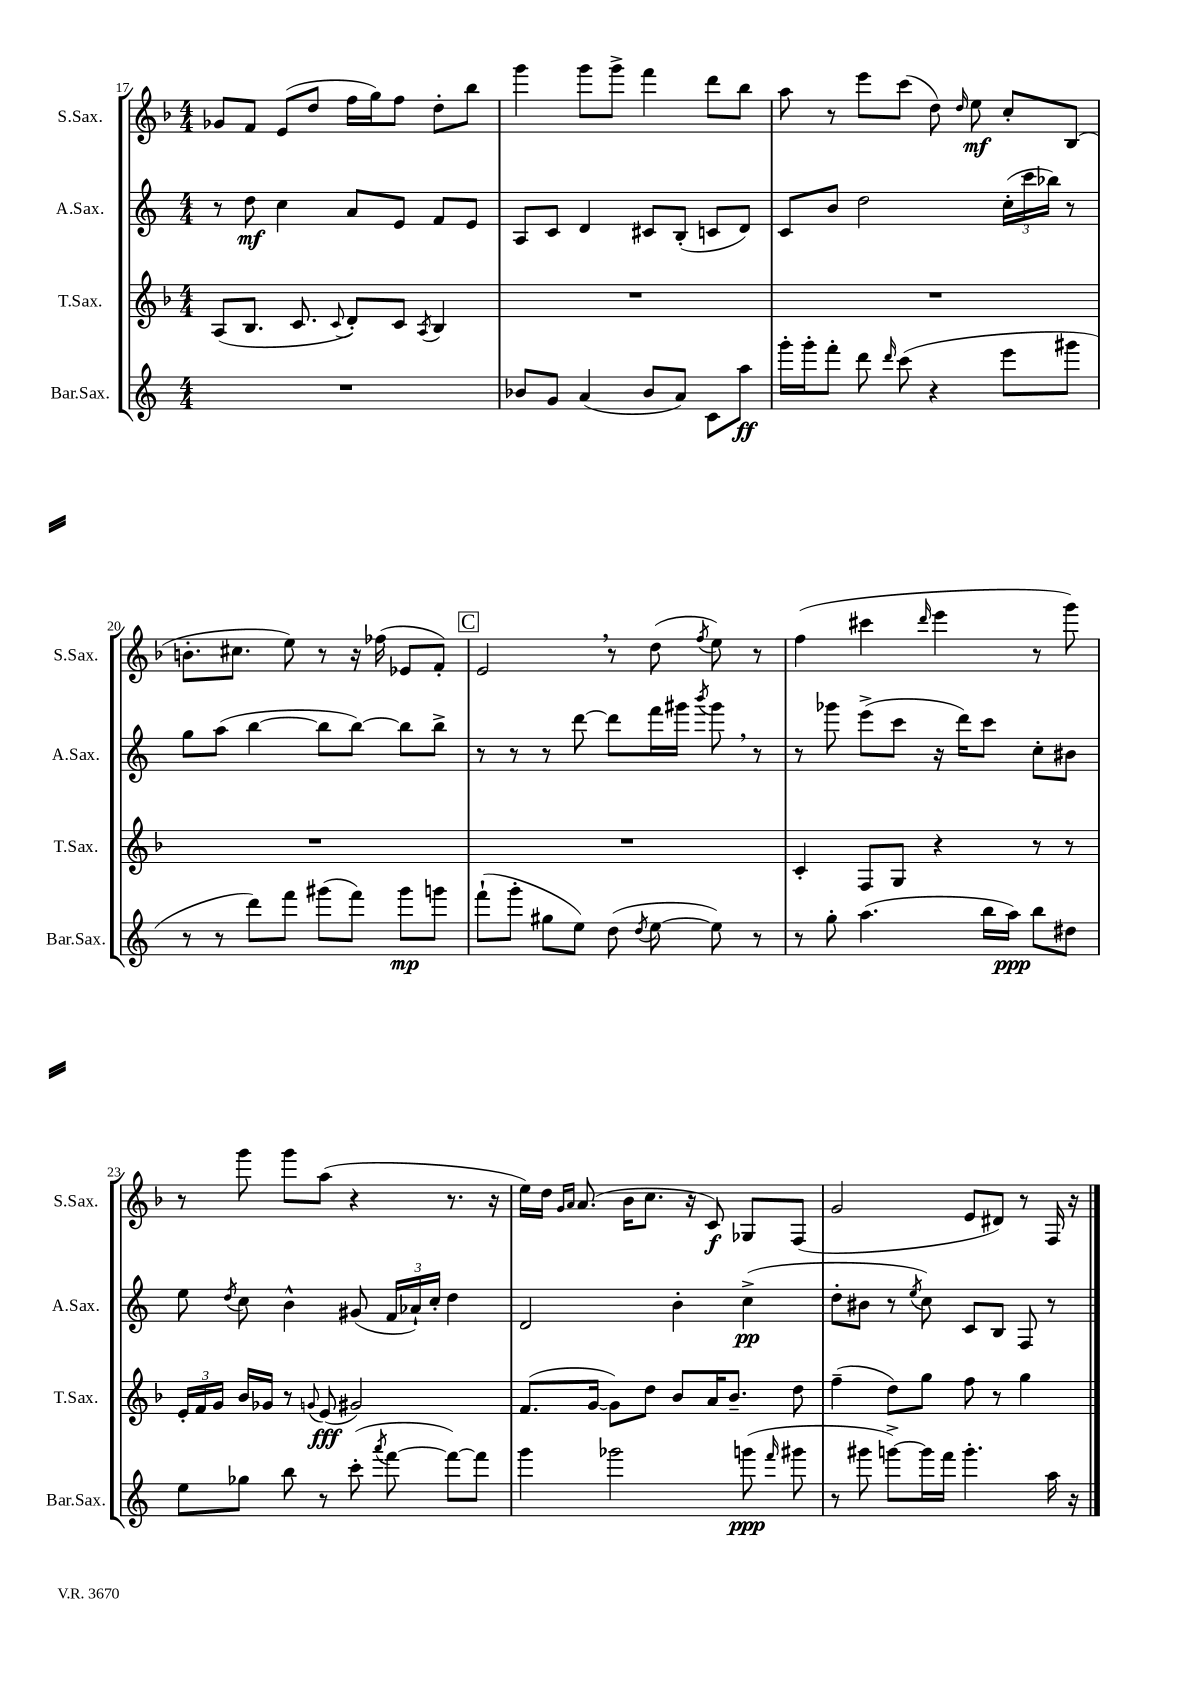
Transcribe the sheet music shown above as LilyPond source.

<<
\new StaffGroup <<
\new Staff = "s0" \with { instrumentName = "S.Sax." shortInstrumentName = "S.Sax." } {
    \clef treble \key f \major \numericTimeSignature \time 4/4
    \autoBeamOff ges'8[ f'8] e'8[( d''8] f''16[ g''16) f''8] d''8[-. bes''8] |
    g'''4 g'''8[ g'''8]-> f'''4 d'''8[ bes''8] |
    a''8 r8 e'''8[ c'''8]( d''8) \grace { d''16 } e''8\mf c''8[-. bes8]( |
    b'8.[-. cis''8.] e''8) r8 r16 fes''16( ees'8[ f'8]-.) |
    \mark \markup { \box "C" } e'2 \breathe r8 d''8( \acciaccatura { f''8 } e''8) r8 |
    f''4( cis'''4 \grace { d'''16 } e'''4 r8 g'''8) |
    r8 g'''8 g'''8[ a''8]( r4 r8. r16 |
    e''16[) d''16] \grace { g'16[ a'16] } a'8.( bes'16[ c''8.] r16 c'8\f) ges8[ f8]( |
    g'2 e'8[ dis'8]) r8 f16 r16 \bar "|." |
}
\new Staff = "s1" \with { instrumentName = "A.Sax." shortInstrumentName = "A.Sax." } {
    \clef treble \key c \major \numericTimeSignature \time 4/4
    \autoBeamOff r8 d''8\mf c''4 a'8[ e'8] f'8[ e'8] |
    a8[ c'8] d'4 cis'8[ b8]-.( c'8[ d'8]) |
    c'8[ b'8] d''2 \tuplet 3/2 { c''16[-.( c'''16 bes''16]) } r8 |
    g''8[ a''8]( b''4~ b''8[ b''8]~) b''8[ b''8]-> |
    \mark \markup { \box "C" } r8 r8 r8 d'''8~ d'''8[ f'''16 gis'''16] \acciaccatura { b'''8 } gis'''8 \breathe r8 |
    r8 ges'''8 e'''8[->( c'''8] r16 d'''16[) c'''8] c''8[-. bis'8] |
    e''8 \acciaccatura { d''8 } c''8 b'4-^ gis'8( \tuplet 3/2 { f'16[ aes'16-!) c''16]-. } d''4 |
    d'2 b'4-. c''4->\pp( |
    d''8[-. bis'8] r8 \acciaccatura { e''8 } c''8) c'8[ b8] f8 r8 \bar "|." |
}
\new Staff = "s2" \with { instrumentName = "T.Sax." shortInstrumentName = "T.Sax." } {
    \clef treble \key f \major \numericTimeSignature \time 4/4
    \autoBeamOff a8[( bes8.] c'8. \appoggiatura { c'8 } d'8[-.) c'8] \acciaccatura { a8 } bes4 |
    R1 |
    R1 |
    R1 |
    \mark \markup { \box "C" } R1 |
    c'4-. f8[ g8] r4 r8 r8 |
    \tuplet 3/2 { e'16[-. f'16 g'16] } bes'16[ ges'16] r8 \appoggiatura { g'8 } e'8\fff( gis'2) |
    f'8.[( g'16]~ g'8[) d''8] bes'8[ a'16 bes'8.]-- d''8 |
    f''4--( d''8[) g''8] f''8 r8 g''4 \bar "|." |
}
\new Staff = "s3" \with { instrumentName = "Bar.Sax." shortInstrumentName = "Bar.Sax." } {
    \clef treble \key c \major \numericTimeSignature \time 4/4
    \autoBeamOff R1 |
    bes'8[ g'8] a'4( bes'8[ a'8]) c'8[ a''8]\ff |
    g'''16[-. g'''16-. f'''8]-. d'''8 \grace { d'''16 } c'''8( r4 e'''8[ gis'''8] |
    r8 r8 d'''8[) f'''8] gis'''8[( f'''8]) gis'''8[\mp g'''8] |
    \mark \markup { \box "C" } f'''8[-!( g'''8]-. gis''8[ e''8]) d''8( \acciaccatura { d''8 } e''8~ e''8) r8 |
    r8 g''8-. a''4.( b''16[ a''16]\ppp) b''8[ dis''8] |
    e''8[ ges''8] b''8 r8 c'''8-.( \acciaccatura { a'''8 } f'''8~ f'''8[~) f'''8] |
    g'''4 ges'''2 g'''8\ppp( \grace { f'''16 } gis'''8 |
    r8 gis'''8 g'''8[~->) g'''16 f'''16] g'''4.-. a''16 r16 \bar "|." |
}
>>
>>
\layout { \context { \Score currentBarNumber = #17 } }
